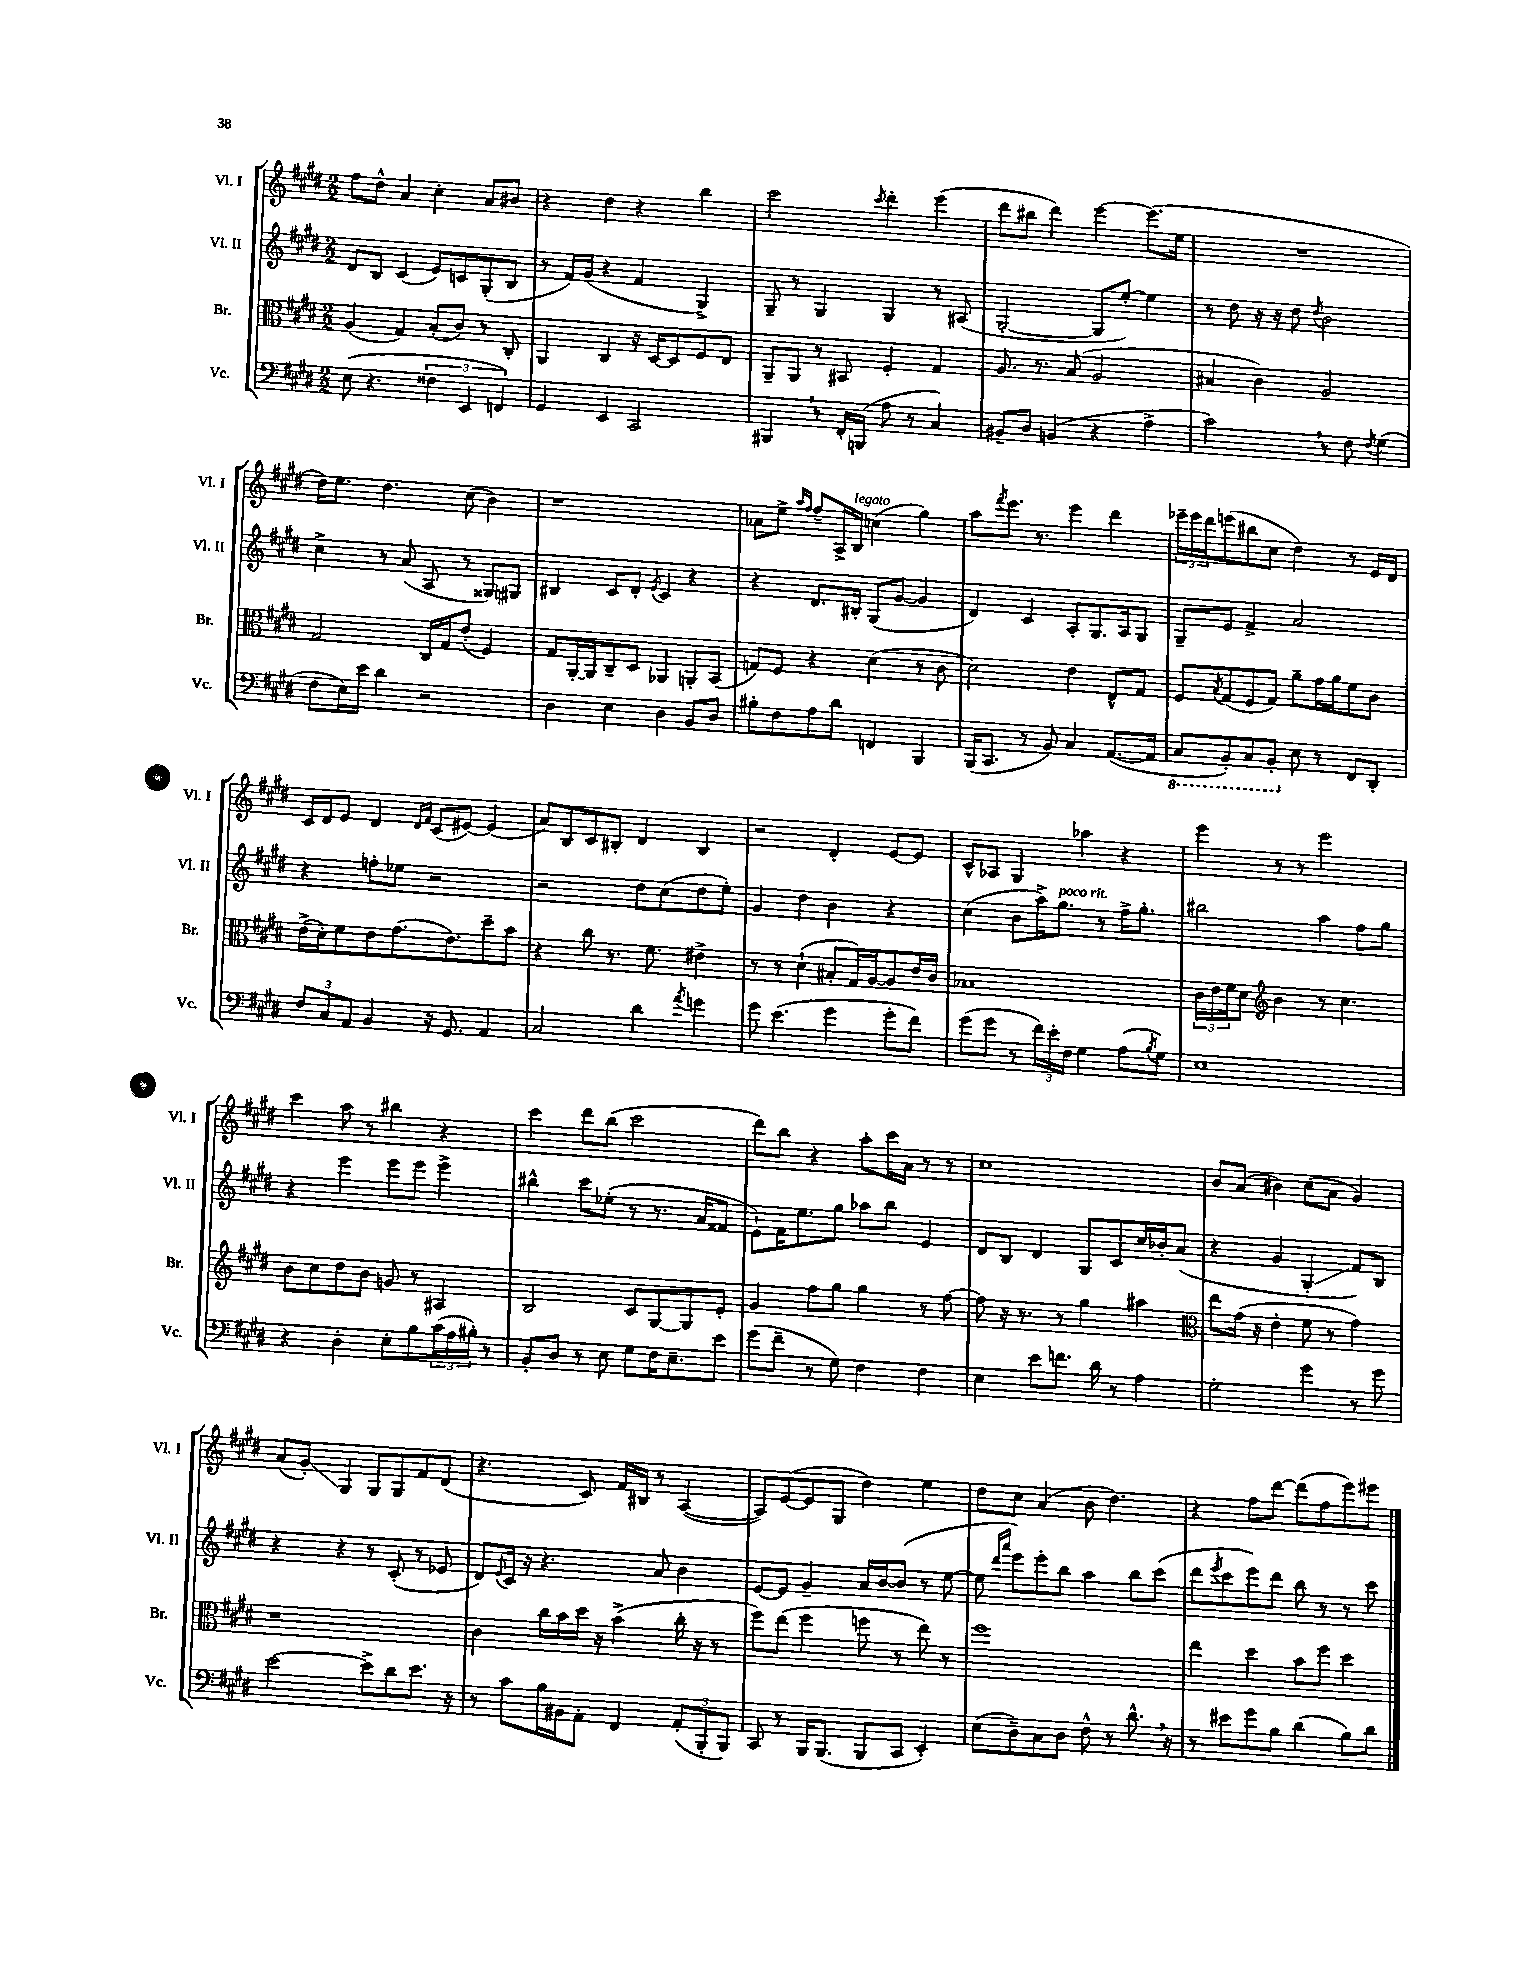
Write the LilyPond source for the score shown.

<<
\new StaffGroup <<
\new Staff = "s0" \with { instrumentName = "Vl. I" shortInstrumentName = "Vl. I" } {
    \clef treble \key e \major \numericTimeSignature \time 2/2
    fis''8 dis''8-^ a'4 cis''4-. a'8 bis'8 |
    r4 dis''4 r4 b''4 |
    cis'''2 \acciaccatura { cis'''8 } dis'''4-. e'''4( |
    dis'''8 bis''8 dis'''4) e'''4~ e'''8.( e''16 |
    R1 |
    dis''16) e''8. dis''4. cis''8( b'4) |
    r1 |
    aes'8 e''8-> \grace { a''16 fis''16 } fis''8-- a16-> b16^\markup { \italic "legato" } c''4( gis''4) |
    a''8 \acciaccatura { fis'''8 } e'''8. r8. e'''4 dis'''4 |
    \tuplet 3/2 { ees'''16-- ees'''16 dis'''16 } e'''8( bis''8 cis''8 dis''4) r8 e'16 dis'16 |
    cis'16 dis'16 e'8 dis'4 \grace { dis'16 fis'16 } cis'8( eis'8~) eis'4( |
    a'8) b8 cis'8 bis8-. dis'4 bis4 |
    r2 dis'4-. e'8~ e'8 |
    cis'8-^ aes8 gis4 aes''4 r4 |
    e'''4 r8 r8 e'''2 |
    cis'''4 a''8 r8 bis''4 r4 |
    cis'''4 dis'''8 b''8( cis'''2 |
    dis'''8) b''8 r4 a''8-. cis'''16 a'16 r8 r8 |
    cis''1 |
    b'8 a'8( bis'4) cis''8( a'8 gis'4) |
    a'8( gis'8-.\glissando) gis4 gis8 gis8 fis'8 dis'8( |
    r4. cis'8) fis'16 bis16 r8 a4~( |
    a8) e'8~( e'8 gis8 dis''4) e''4 |
    dis''8 cis''8 a'4( b'8 dis''4.) |
    r4 fis''8 dis'''8~ dis'''8( fis''8 e'''8) eis'''8 \bar "|." |
}
\new Staff = "s1" \with { instrumentName = "Vl. II" shortInstrumentName = "Vl. II" } {
    \clef treble \key e \major \numericTimeSignature \time 2/2
    dis'8 b8 cis'4( e'8) c'8 gis8-.( b8 |
    r8 fis'16) gis'16( r4 fis'4 gis4->) |
    gis8-- r8 gis4 gis4 r8 ais8( |
    gis2~-. gis8 e''8~-.) e''4 |
    r8 dis''8 r16 r16 dis''8 \acciaccatura { dis''8 } b'2 |
    cis''4-> r8 a'8( a8 r8 gisis8) gis8 |
    bis4 cis'8 dis'8-. \acciaccatura { e'8 } cis'4 r4 |
    r4 dis'8. bis16-. gis8( gis'8~ gis'4 |
    dis'4) cis'4 a8-. gis8. a16 gis8 |
    gis8-- e'8 fis'4-> a'2 |
    r4 f''8-. ees''8 r2 |
    r2 dis''8 cis''8( dis''8 e''8-.) |
    gis'4 dis''4 b'4 r4 |
    cis''4( b'8 a''16->) gis''8.^\markup { \italic "poco rit." } r8 fis''16-> gis''8.-. |
    bis''2 a''4 fis''8 gis''8 |
    r4 e'''4 e'''8 e'''8 e'''4-> |
    bis''4-^ cis'''8 ees''8-.( r8 r8. a'16 fisis'8 |
    e'8-!) fis'16 e''8. gis''8 aes''8 b''8 e'4 |
    dis'8 b8 dis'4 gis8 cis'8 cis''16 bes'16-. a'8( |
    r4 gis'4 gis4-.\glissando fis'8) b8 |
    r4 r4 r8 cis'8-.( r8 ees'8 |
    dis'8) \appoggiatura { e'8 } cis'16 r16 r4. a'8 b'4 |
    e'8~ e'8 gis'4-- a'16 b'16~ b'8( r8 e''8~ |
    e''8 \grace { dis'''16 a'''16 } e'''8) e'''8-. b''8 a''4 b''8 cis'''8( |
    dis'''8 \acciaccatura { e'''8 } cis'''8 e'''8) dis'''8 b''8 r8 r8 cis'''8 \bar "|." |
}
\new Staff = "s2" \with { instrumentName = "Br." shortInstrumentName = "Br." } {
    \clef alto \key e \major \numericTimeSignature \time 2/2
    a4( gis4) b8-.( cis'8) r8 cis8-. |
    a,4 cis4 r16 dis16~ dis8 fis8 e8 |
    a,8-- a,8 r8 bis,8 fis4-. gis4 |
    a8. r8. b8( a2 |
    bis4 cis'4) a2 |
    gis2 cis16 gis16 e'8-.( fis4) |
    gis8 a,16~-. a,16 cis8-- dis8 aes,4 a,8-. b,8( |
    g8) fis8 r4 dis'4( r8 cis'8 |
    dis'2) e'4 e8-^ gis8 |
    fis8 \acciaccatura { b8 } gis8( fis8 gis8) a'8-- gis'16 a'16 fis'8 cis'8 |
    e'16->( dis'16-.) fis'8 e'8 gis'8.( e'8.) dis''8-- b'8 |
    r4 cis''8 r8. fis'8. eis'4-> |
    r8 r8 dis'4-!( bis8-. gis16) a16~ a8 e'16 cis'16 |
    bes1 |
    \tuplet 3/2 { cis'16 e'16 fis'16 } dis'8 \clef treble b'4 r8 cis''4. |
    b'8 cis''8 dis''8 b'8 g'8 r8 ais4 |
    b2 cis'8 gis8~ gis8 e'8-. |
    gis'4 fis''8 gis''8 gis''4 r8 fis''8~ |
    fis''8 r16 r8. r8 gis''4 ais''4 |
    \clef alto e''8 gis'16( r16 e'4-. fis'8 r8 gis'4) |
    r1 |
    cis'4 cis''16 b'16 dis''16 r16 b'4->( cis''16-. r16 r8 |
    fis''8) e''8( fis''4 f''8 r8 e''8) r8 |
    fis''1 |
    e''4 dis''4 b'8 fis''8 dis''4 \bar "|." |
}
\new Staff = "s3" \with { instrumentName = "Vc." shortInstrumentName = "Vc." } {
    \clef bass \key e \major \numericTimeSignature \time 2/2
    e8( r4. \tuplet 3/2 { fisis4 e,4 f,4) } |
    gis,4 e,4 cis,2 |
    bis,,4 \breathe r8 fis,16-. b,,16( a8 r8 cis4) |
    bis,8-- dis8 b,4( r4 a4-> |
    cis'2) \breathe r8 fis8 \acciaccatura { fis8 } gis4( |
    fis8 e16) e'16 dis'4 r2 |
    dis4 e4 dis4 b,8 dis8 |
    bis8-. fis8 a8 dis'8 f,4 b,,4 |
    b,,16( cis,8. r8 b,8) cis4 a,8.~( a,16 |
    \ottava #-1 cis,8 b,,8-.) cis,8 b,,8-. \ottava #0 e8 r8 fis,8 dis,8-. |
    \tuplet 3/2 { fis8 cis8 a,8 } b,4 r16 gis,8. a,4 |
    cis2 dis'4 \acciaccatura { a'8 } g'4 |
    gis'8 e'4.( gis'4 gis'8-. fis'8) |
    gis'8( gis'8 r8 \tuplet 3/2 { fis'16) e'16-. fis16 } gis4 a8( \acciaccatura { b8 } gis8) |
    e1 |
    r4 dis4-. e8-. b8 \tuplet 3/2 { cis'16( a16 bis16-.) } r8 |
    b,8-. dis8 r8 e8 gis8 fis16 e8.-- e'8 |
    gis'8( fis'8-- r8 gis8) fis4 fis4 |
    e4 e'8 f'8. dis'16 r8 a4 |
    gis2-. gis'4 r8 gis'8 |
    e'2~ e'8-> dis'8 e'8. r16 |
    r8 cis'8 b16 bis,16 a,8-. fis,4 \tuplet 3/2 { a,8-.( b,,8-. b,,8) } |
    cis,8 r8 b,,16 b,,8.( b,,8 cis,8 e,4-.) |
    e8( dis8--) cis8 dis8 fis8-^ r8 dis'8.-^ \breathe r16 |
    r8 eis'8 gis'8 b8 dis'4( b8) dis'8 \bar "|." |
}
>>
>>
\layout { \context { \Score \remove "Bar_number_engraver" } }
